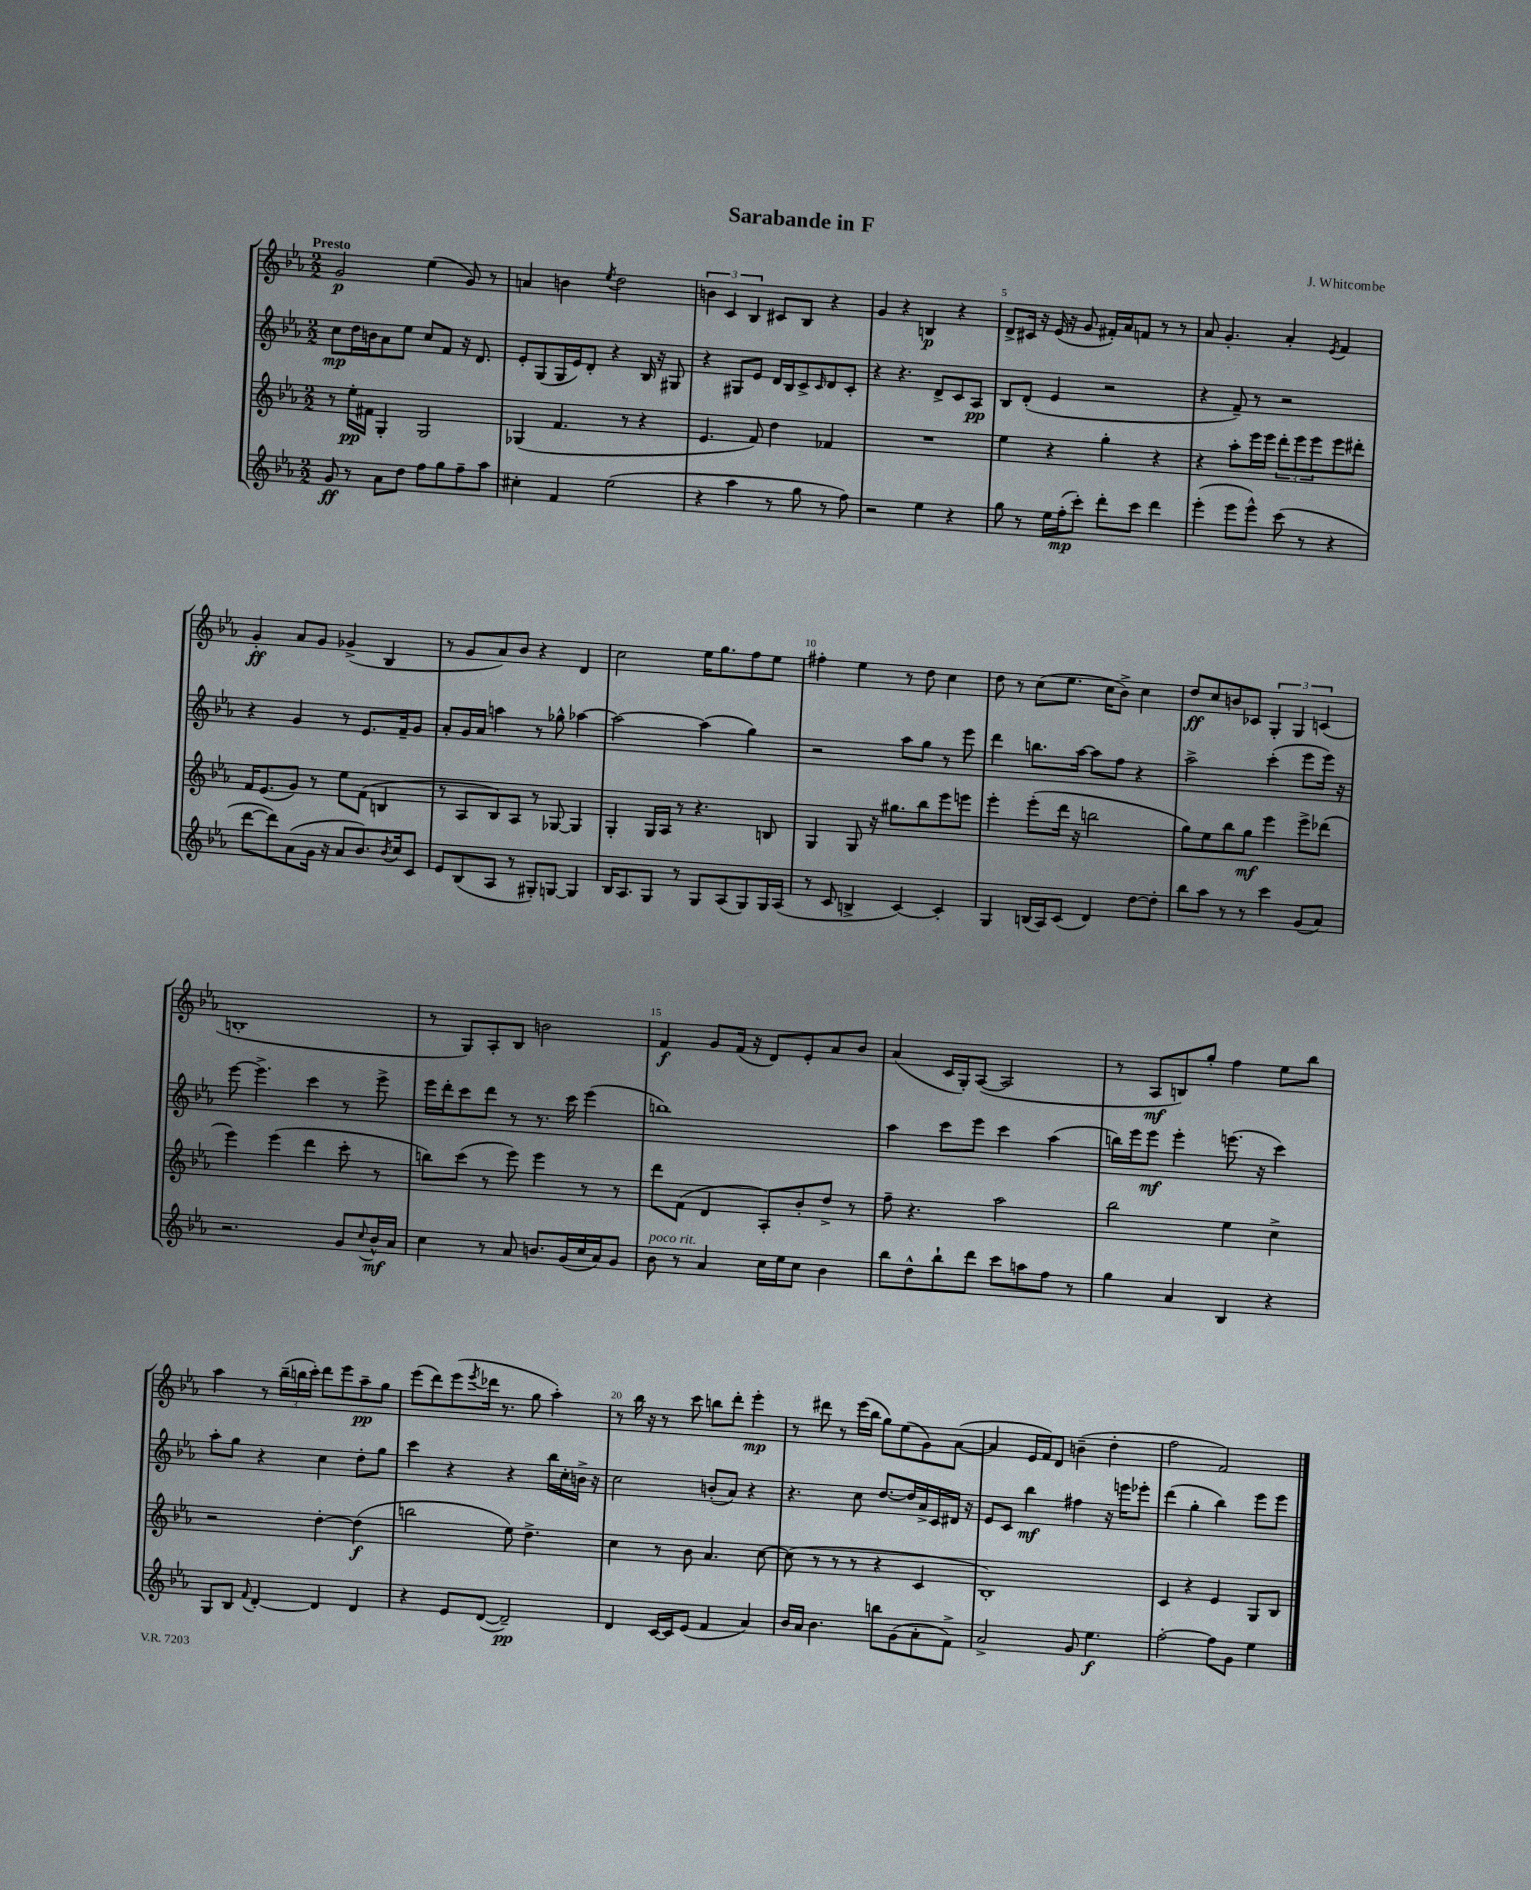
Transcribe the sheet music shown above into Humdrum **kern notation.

**kern	**kern	**kern	**kern
*staff4	*staff3	*staff2	*staff1
*clefG2	*clefG2	*clefG2	*clefG2
*k[b-e-a-]	*k[b-e-a-]	*k[b-e-a-]	*k[b-e-a-]
*M2/2	*M2/2	*M2/2	*M2/2
8g	8r	8cc	2g
8r	16ee-'	16dd	.
.	16f#	16b	.
8a-	4G'	8a-	.
8dd	.	8ee-	.
8ff	2G	8cc	(4ee-
8gg	.	8f	.
8ff~	.	16r	8g)
.	.	8.d	.
8aa-	.	.	8r
=	=	=	=
4cc#'	(4G-	8e-'	4a
.	.	(8G	.
4f	4.f	16G	4b
.	.	16e-)	.
.	.	8d'	.
.	.	.	8qee-
(2ee-	.	4r	2dd
.	8r	.	.
.	4r	16B-	.
.	.	16r	.
.	.	8G#	.
=	=	=	=
4r	4.e-	4r	6b
.	.	.	6c
4aa-	.	8G#	.
.	.	.	6B-
.	8f)	8e-	.
8r	4dd	16d	8c#
.	.	16B-	.
8gg	.	8c^	8B-
.	.	16qqc	.
8r	4f-	8d	4r
8ff)	.	8c'	.
=	=	=	=
2r	1r	4r	4g
.	.	4.r	4r
4ee-	.	.	4B
.	.	8d^	.
4r	.	8c	4r
.	.	8A-	.
=	=	=	=
8gg	4ee-	8B-	8d^
8r	.	(8d'	16c#
.	.	.	16r
16ee-	4r	4e-	(16e-
(16ff'	.	.	16r
8ccc')	.	.	8g
8ddd'	4gg'	2r	16f#')
.	.	.	16a-
8ccc	.	.	8f
4ddd	4r	.	8r
.	.	.	8r
=	=	=	=
(4eee-'	4r	4r	8a-
.	.	.	4.g'
8eee-	8aa-'	8f~)	.
8eee-^^)	16eee-	8r	.
.	16eee-	.	.
(8ccc	12ddd'	2r	4a-'
.	12eee-	.	.
8r	.	.	.
.	12eee-	.	.
.	.	.	8qe-
4r	8eee-	.	4f
.	8ddd#'	.	.
=	=	=	=
[8ddd	16f	4r	4g'
.	(8.e-	.	.
8ddd])	.	.	.
(8a-	8g)	4g	8a-
16g	8r	.	8g
16r	.	.	.
8a-	8ee-	8r	(4g-^
8.b-)	(8f	8.e-	.
.	4B	.	4B-
8qb-	.	.	.
16cc	.	16f~	.
8c	.	8g	.
=	=	=	=
8e-	8r	8a-'	8r
(8B-	8A-	16g	8g
.	.	16a-	.
8A-	8B-)	4aa	8a-)
8r	8A-	.	8b-
8G#')	8r	8r	4r
[8G	[8G-	8gg-^^	.
4G]	4G-]	[4aa-	4d
=	=	=	=
16B-	4G'	2aa-_	2cc
8.A-	.	.	.
8G	16G	.	.
.	16A-	.	.
8r	8r	.	.
8G	4.r	(4aa-]	16ee-
.	.	.	8.gg
(8A-	.	.	.
8G)	.	4gg)	8ff
16G	8B	.	8ee-
(16A-	.	.	.
=	=	=	=
8r	4G	2r	4ff#'
8c	.	.	.
4B^	8G	.	4ee-
.	16r	.	.
.	8.gg#	.	.
[4c)	.	8aa-	8r
.	8bb-	8gg	8dd
4c']	8eee-	8r	4cc
.	8eee	8eee-	.
=	=	=	=
4G	4eee-'	4ddd	8dd
.	.	.	8r
(16B	(8eee-'	8.bb	(8cc
16A-)	.	.	.
(8c	16ddd	.	8.ee-
.	16r	[16aa-	.
4d)	2bb	8aa-]	.
.	.	.	16cc
.	.	8ff	8b-^)
[8dd	.	4r	4cc
8dd']	.	.	.
=	=	=	=
8bb-	8gg)	2aa-^	8dd
8aa-	8ee-	.	8cc
8r	8bb-	.	8b
8r	8gg	.	8c-
4ccc	4eee-	(4ccc'	6G'
.	.	.	6G
(8g	8eee-^	8eee-	.
.	.	.	(6c
8a-)	(8ddd-	16eee-)	.
.	.	16r	.
=	=	=	=
2.r	4eee-)	[8eee-	1B'
.	.	4.eee-^]	.
.	(4eee-	.	.
.	4ddd	4ccc	.
8g	8ccc'	8r	.
8qqcc	.	.	.
16b-^^	8r	8eee-^	.
16a-	.	.	.
=	=	=	=
4cc	8bb)	16eee-	8r
.	.	16ddd'	.
.	(8ccc	8ccc	8G)
8r	8r	8ddd	8A-'
8a-	8eee-)	8r	8B-
8.b	4eee-	8.r	2b
(16g	.	16ccc	.
16cc	8r	(4eee-	.
16a-)	.	.	.
8g	8r	.	.
=	=	=	=
8b-	8ddd	1bb)	4f
8r	(8f	.	.
4a-	4d	.	8g
.	.	.	(16f
.	.	.	16r
16cc	8A-')	.	8d)
16ee-	.	.	.
8cc	8b-'	.	8e-'
4b-	8dd^	.	8a-
.	8r	.	8b-
=	=	=	=
8bb-	8ff~	4aa-	(4a-
8dd^^	4.r	.	.
8bb-`	.	8ccc	16c
.	.	.	16G')
8ddd	.	8eee-	([8A-
8ccc	2aa-	4ccc	2A-]
8aa	.	.	.
8ff	.	(4aa-	.
8r	.	.	.
=	=	=	=
4gg	2bb-	16bb)	8r
.	.	16eee-	.
.	.	8eee-	8A-
4a-	.	4eee-'	8B)
.	.	.	8gg'
4B-	4ee-	(8.eee	4ff
.	.	16r	.
4r	4cc^	4ccc)	8ee-
.	.	.	8bb-
=	=	=	=
8G	2r	8aa-'	4aa-
8B-	.	8gg	.
8qqf	.	.	.
[4d'	.	4r	8r
.	.	.	(24bb-~
.	.	.	24bb
.	.	.	24ccc')
4d]	[4dd'	4cc	8ddd
.	.	.	8eee-
4d	(4dd]	8dd'	8aa-~
.	.	8gg	8gg
=	=	=	=
4r	2bb	4ccc	(8eee-
.	.	.	8ddd)
8e-	.	4r	(8eee-
.	.	.	8qeee-
([8d	.	.	16ddd-
.	.	.	8.r
2d~])	8ee-)	4r	.
.	4.dd^	.	8gg
.	.	16bb-	4aa-')
.	.	16cc'	.
.	.	16b^	.
.	.	16r	.
=	=	=	=
4d	4cc	2cc	8r
.	.	.	16bb-
.	.	.	16r
[16c	8r	.	8r
16c]	.	.	.
(8e-	8b-	.	8ccc
4f	4.a-	(8b'	8bb
.	.	8a-)	8ddd'
4a-)	.	4r	4eee-'
.	[8cc	.	.
=	=	=	=
16b-	(8cc]	4.r	8r
16a-	.	.	.
4.b-	8r	.	8ddd#
.	8r	.	8r
.	8r	8cc	(16eee-
.	.	.	16bb-
8bb	4r	[8.dd	8gg)
(8g	.	.	(8ee-
.	.	16dd]	.
8a-'	4c	16a-^	8g)
.	.	16c	.
8f^)	.	16d#	([8a-
.	.	16r	.
=	=	=	=
2a-^	1B-')	8e-	4a-]
.	.	8c	.
.	.	4bb-	16e-
.	.	.	16f)
.	.	.	8d
8g	.	4ff#	(4b~
4.ee-	.	.	.
.	.	16r	4dd'
.	.	16eee	.
.	.	8eee-'	.
=	=	=	=
[2ff'	4c	(4ddd	2ff
.	4r	4gg'	.
8ff]	4e-	4bb-)	2f)
8g	.	.	.
4ee-	8G	8eee-	.
.	8B-	8eee-	.
==	==	==	==
*-	*-	*-	*-
